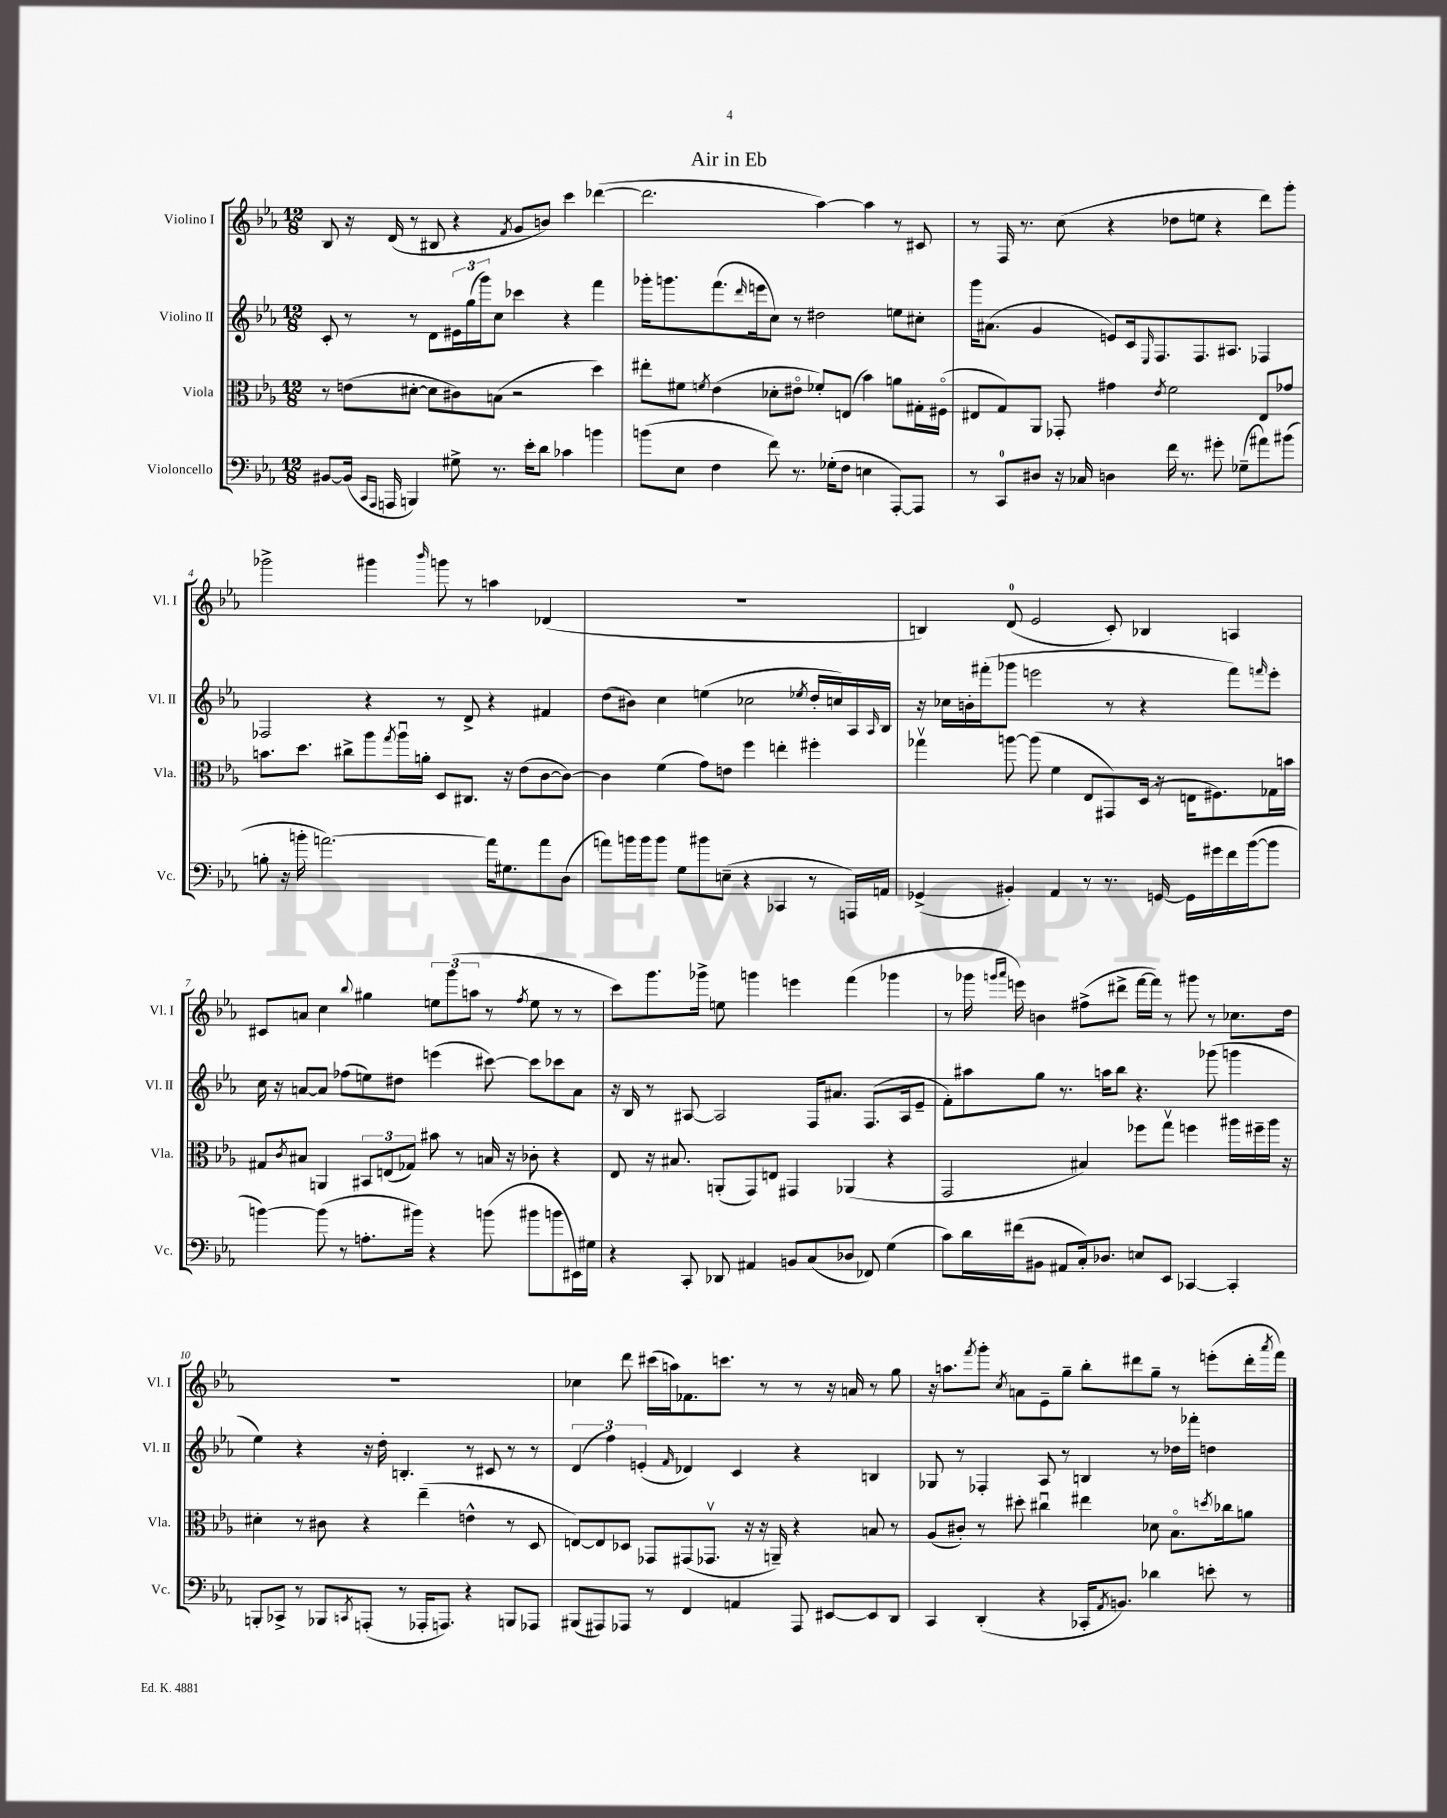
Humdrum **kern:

**kern	**kern	**kern	**kern
*staff4	*staff3	*staff2	*staff1
*clefF4	*clefC3	*clefG2	*clefG2
*k[b-e-a-]	*k[b-e-a-]	*k[b-e-a-]	*k[b-e-a-]
*M12/8	*M12/8	*M12/8	*M12/8
[8BB#	8r	8c'	8B-
(16BB#]	(8e	8r	16r
16qqCC	.	.	.
16qqAAA-	.	.	.
16AAA	.	.	(16d
4BBB)	[8d#'	8r	8r
.	8d#]	8d	8B#
8G#^	8c#)	24e#	4r
.	.	(24gg	.
.	.	24ggg)	.
8.r	(8B	8cc	.
.	.	.	8qf
.	2r	4ccc-	8g
16e-'	.	.	.
8d	.	.	8b)
4c-	.	4r	4ccc
4b	4dd)	4fff	([4ddd-
=	=	=	=
(8b	8ee#'	16ggg-'	2.ddd-]
.	.	8.ggg	.
8E-	8f#	.	.
.	8qf	.	.
4F	(4e-	(8.fff	.
.	.	16qqddd	.
.	.	16eee	.
8f)	8d-'	8cc)	.
8.r	8e#o	8r	.
.	8f-')	2dd#	[4aa-)
(16G-'	.	.	.
8F	(8E	.	.
4E	4b-)	.	4aa-]
[8AAA-')	8a	8ee	8r
8AAA-]	16G#'	8cc#'	8c#
.	(16F#o	.	.
=	=	=	=
8r	8E#	16ggg	8r
.	.	(8.a#	.
8CC	8G)	.	16F
.	.	.	8.r
8D#	8AA-	4g	.
16r	8GG-'	.	(8cc
16C-	.	.	.
4D	4g#	8e)	4r
.	.	16c	.
.	.	16qqE-	.
.	.	8.F	.
.	8qe-	.	.
16f	2f	.	8dd-
8.r	.	.	.
.	.	8.F	8ee
8g#'	.	.	4r
.	.	8.A#	.
(8G-~	.	.	.
8a#)	8E#	4F-	8ddd)
(8b#	8g-	.	8ggg'
=	=	=	=
8B'	8.b	2F-	2ggg-^
16r	.	.	.
16b'	8.dd	.	.
[2.a)	.	.	.
.	8cc#^	.	.
.	8aa-	4r	4ggg#
.	8qgg	.	.
.	16aa-u	.	.
.	16a'	.	.
.	.	.	16qqbbb-
.	8D	8r	8ggg
.	8.C#	8d^	8r
16a]	.	4r	4aa
8.G#	16r	.	.
.	(8e-	.	.
8a	[8c	4f#	(4d-
(8D	8c_)	.	.
=	=	=	=
8a)	4c]	(8dd	1.r
16b	.	8b#)	.
16b	.	.	.
8b	(4f	4cc	.
8G	.	.	.
8b#	8g)	(4ee	.
(8E~	8e	.	.
4r	4ff	2cc-	.
4CC-	4ee'	.	.
.	.	8qee-	.
8r	4ff#'	16dd'	.
.	.	16cc)	.
16AAA)	.	16A-	.
.	.	16qqA-	.
16AA	.	16B-	.
=	=	=	=
(4GG-^	4gg-v	16r	4B)
.	.	16cc-	.
.	.	16b'	.
.	.	(16fff#'	.
4BB#')	[8aa	8ggg-	(8d
.	(8aa]	2eee	2e-
4AA-	4f	.	.
8r	8E-	.	.
8.r	8GG#)	8r	8c')
.	(16D	4r	4B-
[16GG	16r	.	.
16GG]	16E	.	.
16g#	8.F#)	.	.
16f	.	8fff#)	4A
([16b-	.	.	.
.	.	16qqfff	.
8b-]	16G-	8eee'	.
.	16b	.	.
=	=	=	=
[4b)	8G#	16cc	8c#
.	.	16r	.
.	8qc	.	.
.	8B#	[8a	8a
(8b]	4AA	8a]	4cc
8r	.	(8ff-	.
.	.	.	8qqbb-
8.A'	12BB#	8ee)	4gg#
.	(12E	.	.
.	.	8dd#	.
.	12G-)	.	.
16b#)	.	.	.
4r	8b#	(4eee	12ee
.	.	.	(12ggg
.	8r	.	.
.	.	.	12aa
(8b	16B	[8ccc#)	8r
.	16r	.	.
.	.	.	8qff
8b#	8c-'	8ccc#]	8ee
8b	4r	8ccc-	8r
16EE#)	.	8a	8r
16G#	.	.	.
=	=	=	=
4r	8E-	16r	8ccc)
.	.	16B-	.
.	16r	8r	8.ggg
.	8.B#	.	.
8CC'	.	[8A#	.
.	.	.	16ggg-^
8DD-	(8AA'	2A#]	8ee
4AA#	8GG)	.	4ggg
.	8E	.	.
8BB	4GG#	.	4eee
(8C	.	16F	.
.	.	8.a#	.
8D-	(4AA-	.	(4fff
8FF-)	.	(8.F	.
(4G	4r	.	4ggg-
.	.	16A#	.
.	.	8e-~	.
=	=	=	=
8c)	2GG	8f')	8r
16d	.	8aa#	16ggg-
.	.	.	16qqggg
.	.	.	16qqaaa-
(16f#	.	.	16eee)
8BB#	.	8gg	4b
8AA#	.	8.r	.
16C')	4B#)	.	(8ff#^
8.D-	.	16aa	.
.	.	8bb-	8ddd#^
8E	8ff-	4.r	[16fff
.	.	.	16fff])
8EE-	8ggv	.	8r
[4CC-	4ff	.	8ggg#
.	.	(8ggg-	8r
4CC-']	16aa#	4ggg	8.cc-
.	16ff#~	.	.
.	16aa#	.	.
.	16r	.	16dd
=	=	=	=
8BBB'	4d#'	4ee-)	1.r
8CC-^	.	.	.
8r	8r	4r	.
8BBB-	8c#	.	.
8qCC	.	.	.
(8AAA'	4r	16r	.
.	.	16dd'	.
8r	.	4.B'	.
16AAA-'	(4ee-~	.	.
8.AAA)	.	.	.
4r	4e^^	8r	.
.	.	8c#	.
8BBB	8r	8r	.
8AAA-	8D	8r	.
=	=	=	=
(8BBB#	[8E)	(6d	4cc-
8AAA#)	8E]	.	.
.	.	6ff)	.
8AAA-	8D-	.	8ddd
.	.	(6e'	.
8r	8GG-	.	(16ccc#
.	.	.	16aa)
.	.	16qqf	.
4FF	(8GG#	4d-)	8.f-
.	8.GG-v	.	.
.	.	.	8.ccc
4AA	.	4c	.
.	16r	.	.
.	16r	.	8r
.	16AA~)	.	.
8AAA-	4r	4r	8r
[8EE#	.	.	16r
.	.	.	16a
8EE#]	8B	4B	8r
8DD	8r	.	8gg
=	=	=	=
4CC	(8A-	8G-	16r
.	.	.	8.aa
.	8c#')	8r	.
.	.	.	8qfff
(4DD'	8r	4F-'	8ggg'
.	.	.	8qcc
.	8dd#'	.	8a
4r	4cc#u	8A-	8e-~
.	.	8r	8gg~
16CC-'	4ee#	4B	8bb-'
8qAA-	.	.	.
8.BB)	.	.	.
.	.	.	8ddd#
4d-	8d-	8r	8gg~
.	8.B-o	16dd-	8r
.	.	16fff-'	.
8e'	.	4dd	(8eee'
.	8qdd	.	.
.	16cc-	.	.
8r	8a	.	16ddd#'
.	.	.	8qaaa-
.	.	.	16fff)
==	==	==	==
*-	*-	*-	*-
